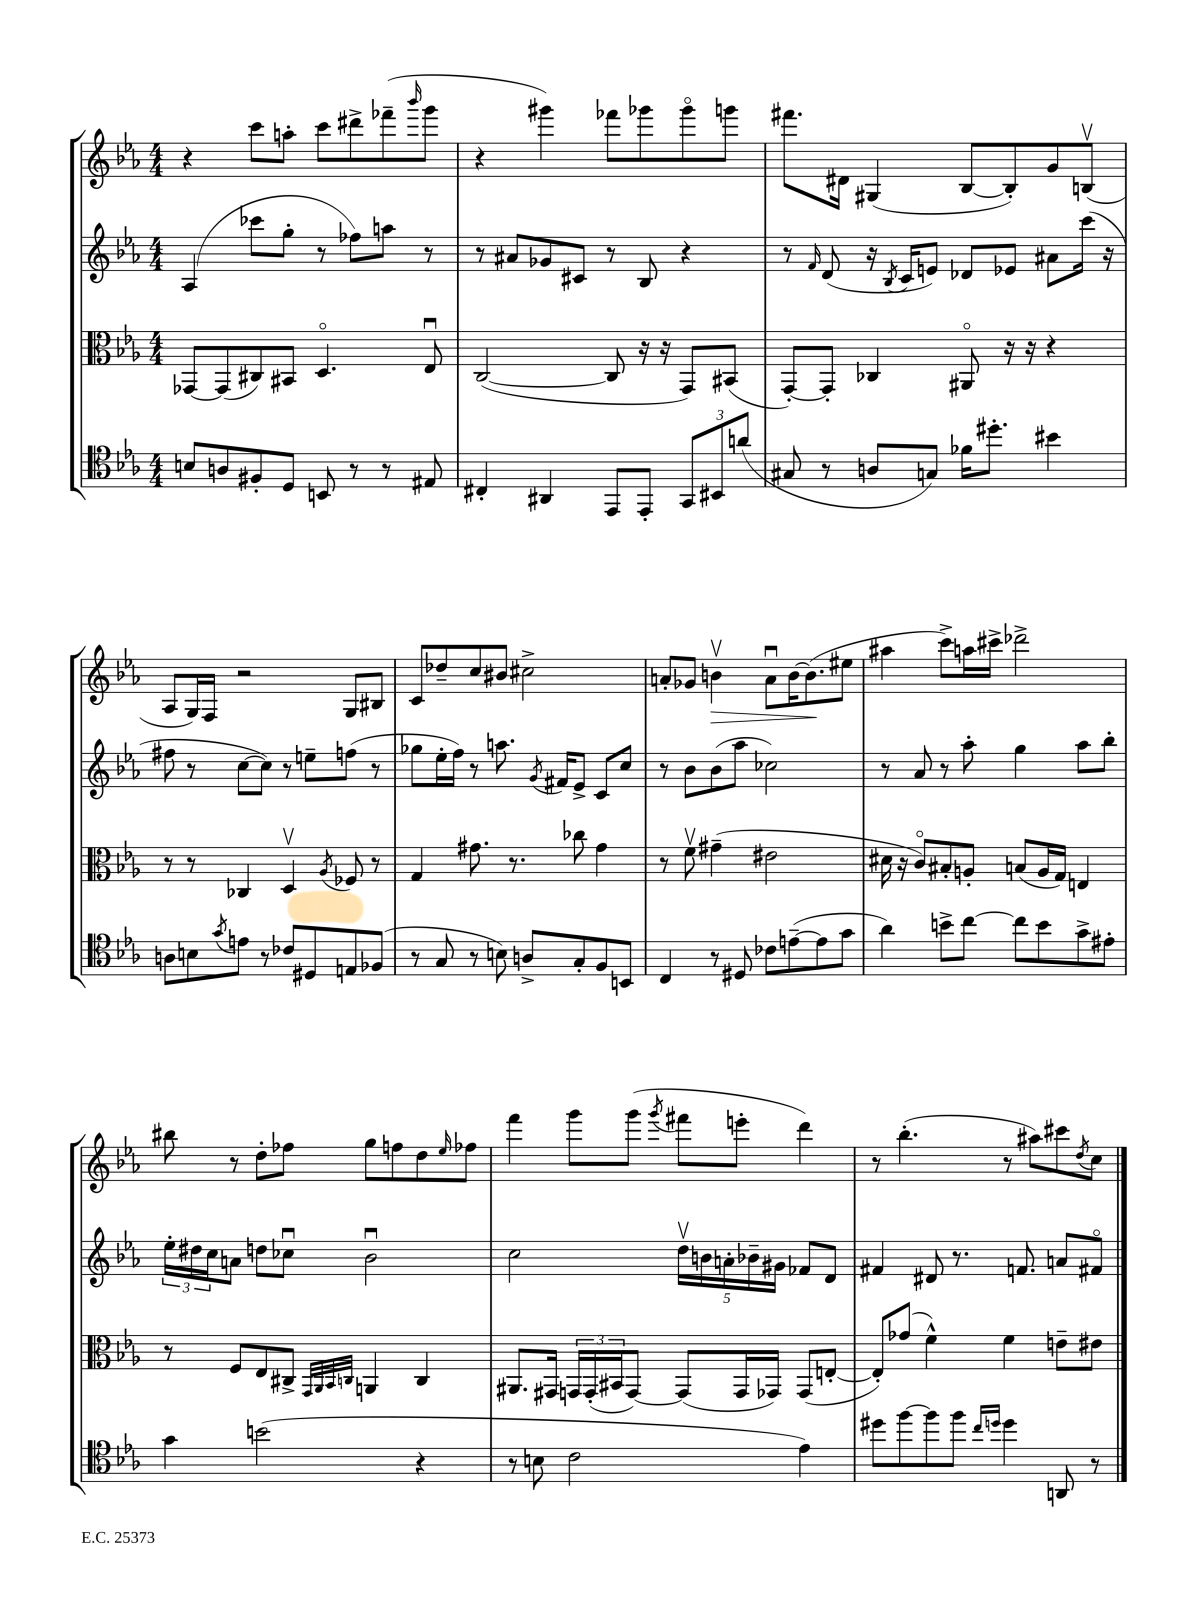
<<
\new StaffGroup <<
\new Staff = "s0" {
    \clef treble \key ees \major \numericTimeSignature \time 4/4
    r4 c'''8 a''8-. c'''8 dis'''8-> fes'''8--( \grace { bes'''16 } g'''8 |
    r4 gis'''4) fes'''8 ges'''8 ges'''8\flageolet g'''8 |
    fis'''8. dis'16 gis4( bes8~ bes8-.) g'8 b8\upbow( |
    aes8 g16) f16 r2 g8 bis8 |
    c'8 des''8-- c''8 bis'8 cis''2-> |
    a'8-. ges'8 b'4\upbow\> a'8\downbow b'16~ b'8.\!( eis''8 |
    ais''4 c'''8->) a''16 cis'''16-> des'''2-> |
    bis''8 r8 d''8-. fes''8 g''8 f''8 d''8 \grace { ees''16 } fes''8 |
    f'''4 g'''8 g'''8( \acciaccatura { g'''8 } fis'''8 e'''8-. d'''4) |
    r8 bes''4.-.( r8 ais''8) cis'''8 \acciaccatura { d''8 } c''8 \bar "|." |
}
\new Staff = "s1" {
    \clef treble \key ees \major \numericTimeSignature \time 4/4
    aes4( ces'''8 g''8-. r8 fes''8) a''8 r8 |
    r8 ais'8 ges'8 cis'8 r8 bes8 r4 |
    r8 \grace { f'16 } d'8( r16 \acciaccatura { bes8 } c'16 e'8) des'8 ees'8 ais'8 c'''16( r16 |
    fis''8 r8 c''8~ c''8) r8 e''8-- f''8( r8 |
    ges''8 ees''16-. f''16) r8 a''8. \acciaccatura { g'8 } fis'16 ees'8-> c'8 c''8 |
    r8 bes'8 bes'8( aes''8 ces''2) |
    r8 aes'8 r8 aes''8-. g''4 aes''8 bes''8-. |
    \tuplet 3/2 { ees''16-. dis''16 c''16 } a'8 d''8 ces''8\downbow bes'2\downbow |
    c''2 \tuplet 5/4 { d''16\upbow b'16 a'16-. bes'16-- gis'16 } fes'8 d'8 |
    fis'4 dis'8 r8. f'8. a'8 fis'8\flageolet \bar "|." |
}
\new Staff = "s2" {
    \clef alto \key ees \major \numericTimeSignature \time 4/4
    ges,8~ ges,8( cis8) bis,8 d4.\flageolet ees8\downbow |
    c2~( c8 r16 r16 g,8) bis,8( |
    g,8~-.) g,8-. ces4 ais,8\flageolet r16 r16 r4 |
    r8 r8 ces4 d4\upbow \acciaccatura { aes8 } fes8 r8 |
    g4 gis'8. r8. ces''8 gis'4 |
    r8 f'8\upbow gis'4--( eis'2 |
    dis'16 r16 c'8\flageolet) bis8-. a8-. b8( a16 g16) e4 |
    r8 f8 ees8 cis8-> \grace { g,32 aes,32 bes,32 c32 } a,4 c4 |
    ais,8. gis,16 \tuplet 3/2 { g,16 g,16-.( bis,16 } g,8~) g,8( g,16 ges,16) ges,8( e8~-. |
    e8-.) ges'8( f'4-^) f'4 e'8-- eis'8 \bar "|." |
}
\new Staff = "s3" {
    \clef tenor \key ees \major \numericTimeSignature \time 4/4
    b8 a8 fis8-. d8 b,8 r8 r8 eis8 |
    cis4-. ais,4 ees,8 ees,8-. \tuplet 3/2 { g,8 bis,8 a'8( } |
    gis8 r8 a8 g8) fes'16 dis''8.-. bis'4 |
    a8 b8 \acciaccatura { g'8 } e'8 r8 ces'8 dis8 e8 fes8( |
    r8 g8 r8 b8) a8-> g8-. f8 b,8 |
    c4 r8 dis8 ces'8 e'8~--( e'8 g'8 |
    aes'4) b'8-> c''8~ c''8 b'8 g'8-> eis'8-. |
    g'4 b'2( r4 |
    r8 b8 c'2 ees'4) |
    dis''8 f''8~ f''8 f''8 \grace { c''16 d''16 } d''4 a,8 r8 \bar "|." |
}
>>
>>
\layout { \context { \Score \remove "Bar_number_engraver" } }
